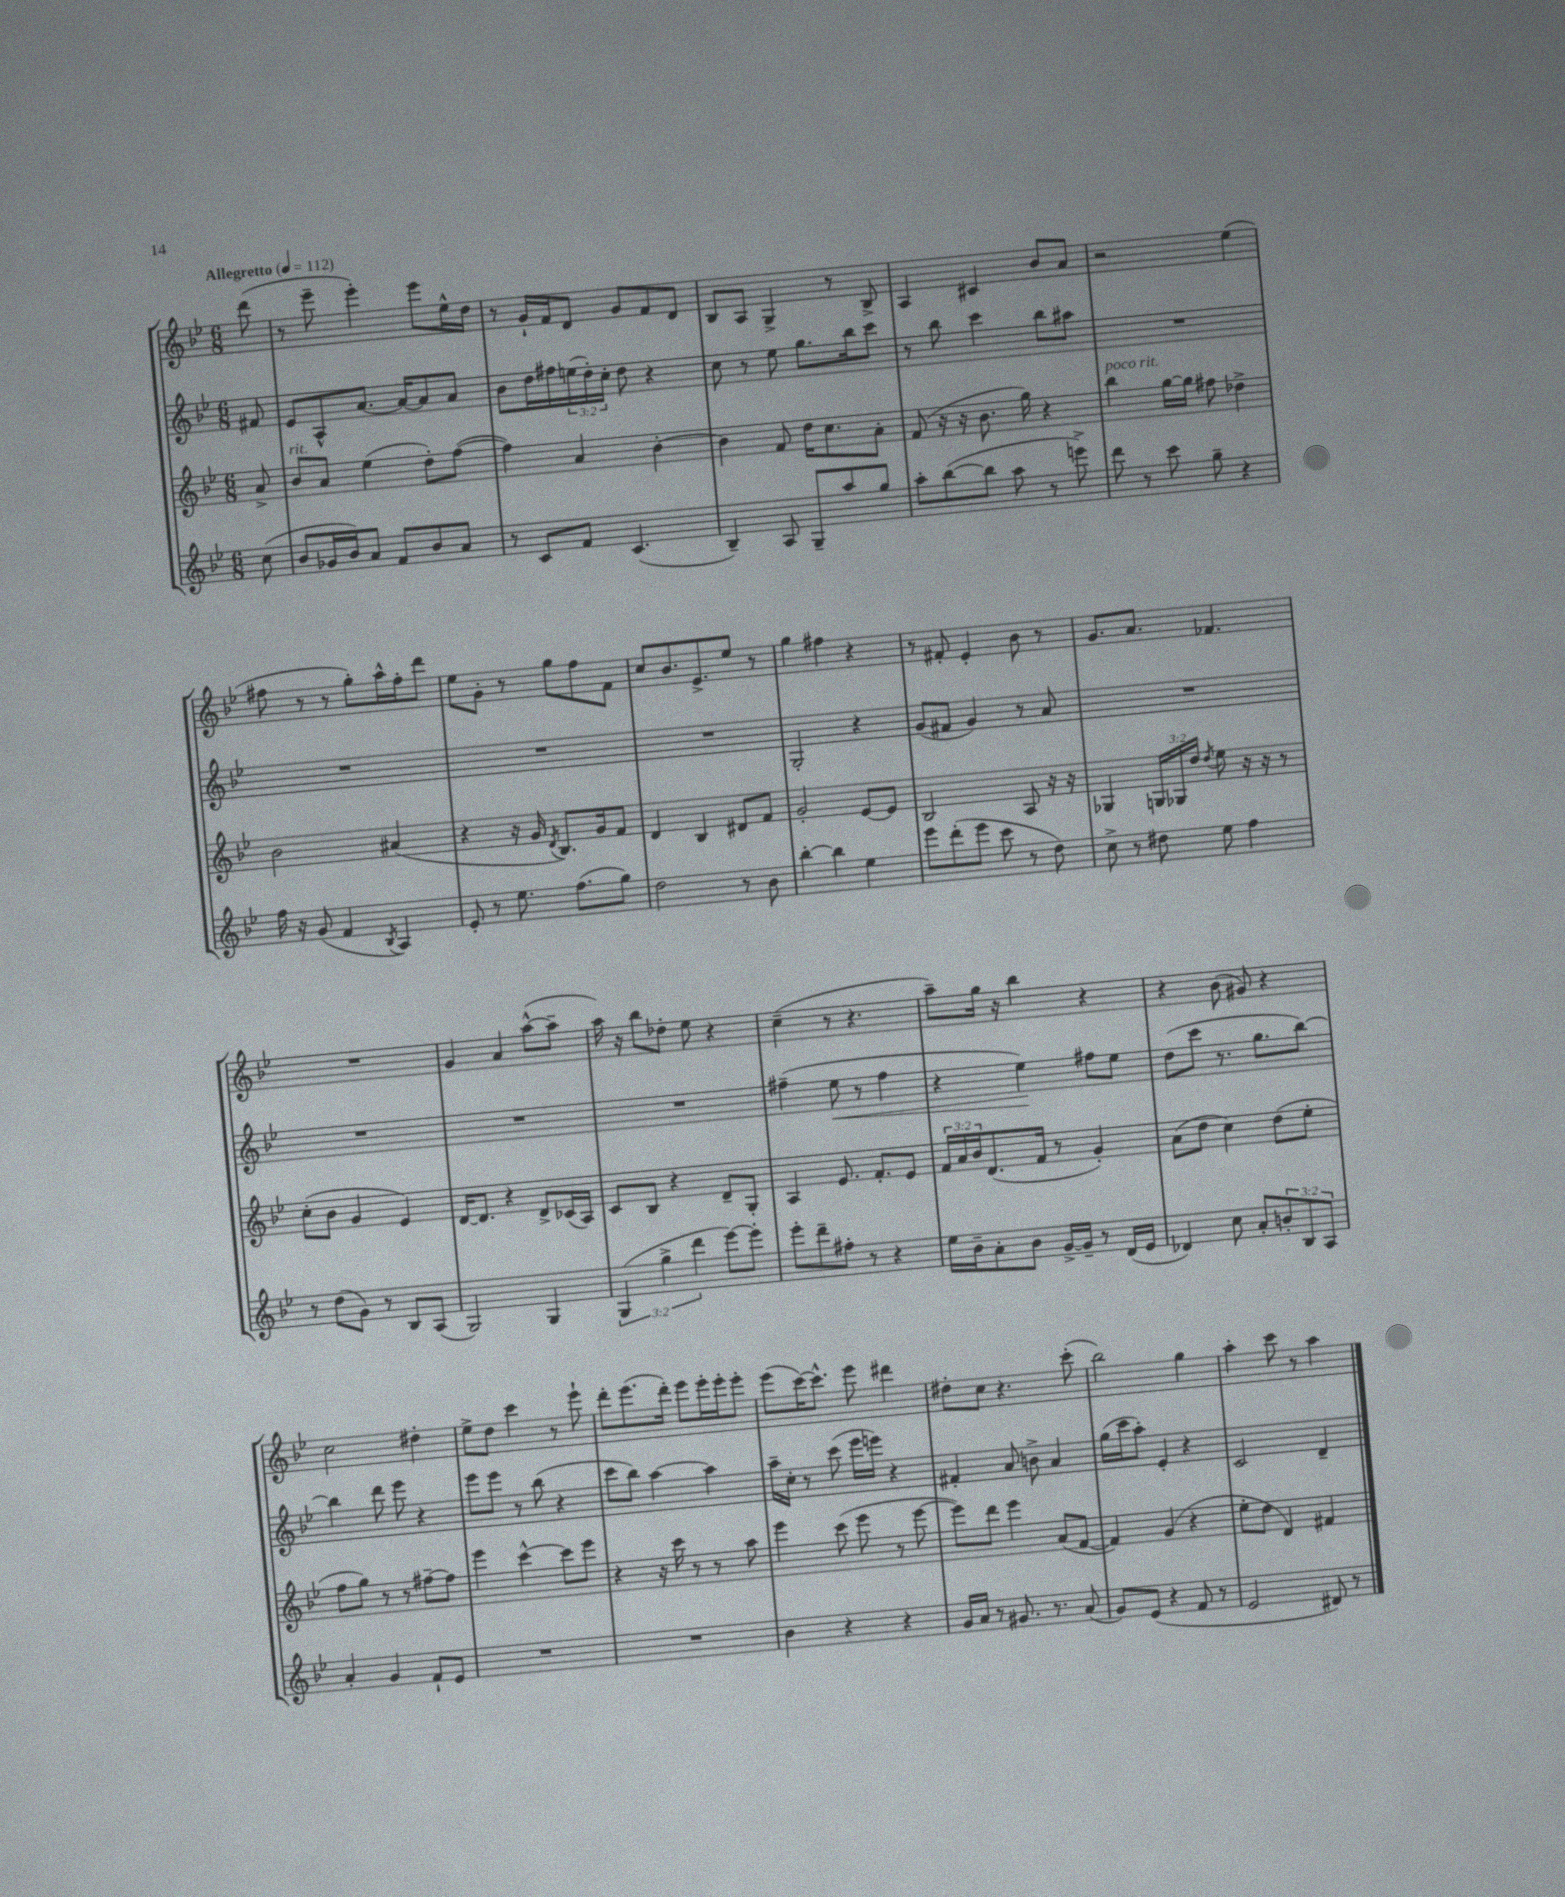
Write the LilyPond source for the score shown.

<<
\new StaffGroup <<
\new Staff = "s0" {
    \clef treble \key bes \major \numericTimeSignature \time 6/8 \partial 8 \tempo "Allegretto" 4 = 112
    d'''8( |
    r8 ees'''8-- ees'''4-.) ees'''8 ees''16-^ d''16 |
    r8 g'16-! f'16 d'8 g'8 f'8 d'8 |
    bes8 a8 g4-> r8 bes8-> |
    a4 cis'4 bes'8 a'8 |
    r2 ees''4( |
    fis''8 r8 r8 g''8-.) a''16-^ fis''16-. d'''8 |
    ees''8 g'8-. r8 g''8 f''8 f'8 |
    c''8 bes'8. ees'8.-> ees''8 r8 |
    g''4 fis''4 r4 |
    r8 fis'8-. ees'4-. bes'8 r8 |
    g'8. a'8. fes'4. |
    R2. |
    g'4 a'4 a''8~-^( a''8-- |
    a''16) r16 bes''8 des''8-. ees''8 r4 |
    c''4--( r8 r4. |
    a''8--) g''16 r16 bes''4 r4 |
    r4 bes'8( gis'8) r4 |
    c''2 dis''4-. |
    ees''8-> d''8 c'''4 r8 ees'''8-! |
    d'''8-. ees'''8.( d'''16-.) ees'''8 ees'''16-. ees'''16-. ees'''8-. |
    ees'''8( c'''16~) c'''8.-^ ees'''8 dis'''4 |
    dis''8-. c''8 r4. c'''8-.( |
    bes''2) g''4 |
    a''4-. c'''8 r8 a''4 \bar "|." |
}
\new Staff = "s1" {
    \clef treble \key bes \major \numericTimeSignature \time 6/8 \override Staff.TupletNumber.text = #tuplet-number::calc-fraction-text \partial 8
    fis'8 |
    ees'8 a8-^ a'8.~ a'16~ a'8 a'8 |
    bes'8 d''16 fis''16 \tuplet 3/2 { e''16( d''16-.) c''16-. } d''8 r4 |
    c''8 r8 ees''8 g''8. bes''16 c'''8 |
    r8 bes''8 c'''4 bes''8 ais''8 |
    R2. |
    R2. |
    R2. |
    R2. |
    g2-. r4 |
    g'8( fis'8 g'4) r8 a'8 |
    R2. |
    R2. |
    R2. |
    R2. |
    fis''4--( ees''8\< r8 fis''4 |
    r4 ees''4\!) fis''8 ees''8 |
    d''8( c'''8 r8. g''8. bes''8~) |
    bes''4 d'''8 ees'''8 r4 |
    ees'''8 ees'''8 r8 bes''8( r4 |
    c'''8 bes''8) a''4~ a''4 |
    a''16-- c''16-. r8 c'''8( ees'''16 e'''16) r4 |
    fis'4-. a'8 b'8-> a'4 |
    g''16( c'''16 a''8-.) ees'4-. r4 |
    c'2 d'4-- \bar "|." |
}
\new Staff = "s2" {
    \clef treble \key bes \major \numericTimeSignature \time 6/8 \override Staff.TupletNumber.text = #tuplet-number::calc-fraction-text \partial 8
    a'8-> |
    bes'8^\markup { \italic "rit." } a'8 ees''4( d''8-.) f''8~( |
    f''4) a'4 bes'4~-. |
    bes'4 f'8 d''16 c''8. a'8-. |
    f'8( r16 r16 bes'8. g''16) r4 |
    bes''4^\markup { \italic "poco rit." } g''16~ g''16 fis''8 des''4-> |
    bes'2 ais'4( |
    r4 r16 g'16 \acciaccatura { d'8 } bes8.) g'16 f'8 |
    d'4 bes4 dis'8 f'8 |
    g'2-. ees'8~ ees'8 |
    bes2 a8 r16 r16 |
    ges4 \tuplet 3/2 { g16 ges16 d''16 } \acciaccatura { d''8 } ees''8 r16 r16 r8 |
    c''8-.( bes'8 g'4 ees'4) |
    d'16~ d'8. r4 d'8-> ces'16( a16) |
    c'8 bes8 r4 d'8-- g8-. |
    a4 ees'8. f'8.-. ees'8 |
    \tuplet 3/2 { f'16 a'16 bes'16 } d'8.( f'16 r8 g'4-.) |
    a'8( d''8 c''4) d''8( ees''8-. |
    f''8 g''8) r8 r8 fis''8~-- fis''8 |
    ees'''4 c'''4~-^ c'''8 ees'''8 |
    r4 r16 c'''16 r8 r8 a''8 |
    ees'''4 c'''8( ees'''8 r8 ees'''8~ |
    ees'''8) d'''8 ees'''4 a'8( f'8~ |
    f'4) g'4( r4 |
    ees''8-. d''8 d'4) fis'4 \bar "|." |
}
\new Staff = "s3" {
    \clef treble \key bes \major \numericTimeSignature \time 6/8 \override Staff.TupletNumber.text = #tuplet-number::calc-fraction-text \partial 8
    c''8( |
    bes'8 ges'16 bes'16) a'8 f'8 bes'8 a'8 |
    r8 c'8 f'8 c'4.( |
    bes4--) a8 g8-- a''8 g''8 |
    a''8-. bes''8~( bes''8 a''8 r8 e'''8->) |
    d'''8 r8 c'''8 g''8-- r4 |
    f''16 r16 g'8( f'4 \acciaccatura { bes8 } a4) |
    ees'8-. r8 ees''8. f''8.( g''8) |
    d''2 r8 bes'8 |
    bes''4~-. bes''4 ees''4 |
    ees'''8 d'''8-.( ees'''8 c'''8 r8 d''8) |
    c''8-> r8 dis''8 ees''8 f''4 |
    r8 d''8( g'8) r8 bes8 a8( |
    g2) g4 |
    \tuplet 3/2 { g4( g''4-> d'''4 } ees'''8~) ees'''8-. |
    ees'''8-. d'''8-- fis''8-. r8 r4 |
    ees''16 bes'16-- a'8-. bes'8 g'16~-> g'16-- r8 d'16( ees'16 |
    des'4) c''8 a'8-. \tuplet 3/2 { b'8-. bes8 a8 } |
    a'4-. g'4 f'8-! ees'8 |
    R2. |
    R2. |
    bes'4 r4 r4 |
    g'16 a'16 r8 gis'8. r8. a'8( |
    g'8) ees'8( r4 f'8 r8 |
    ees'2 dis'8) r8 \bar "|." |
}
>>
>>
\layout { \context { \Score \remove "Bar_number_engraver" } }
